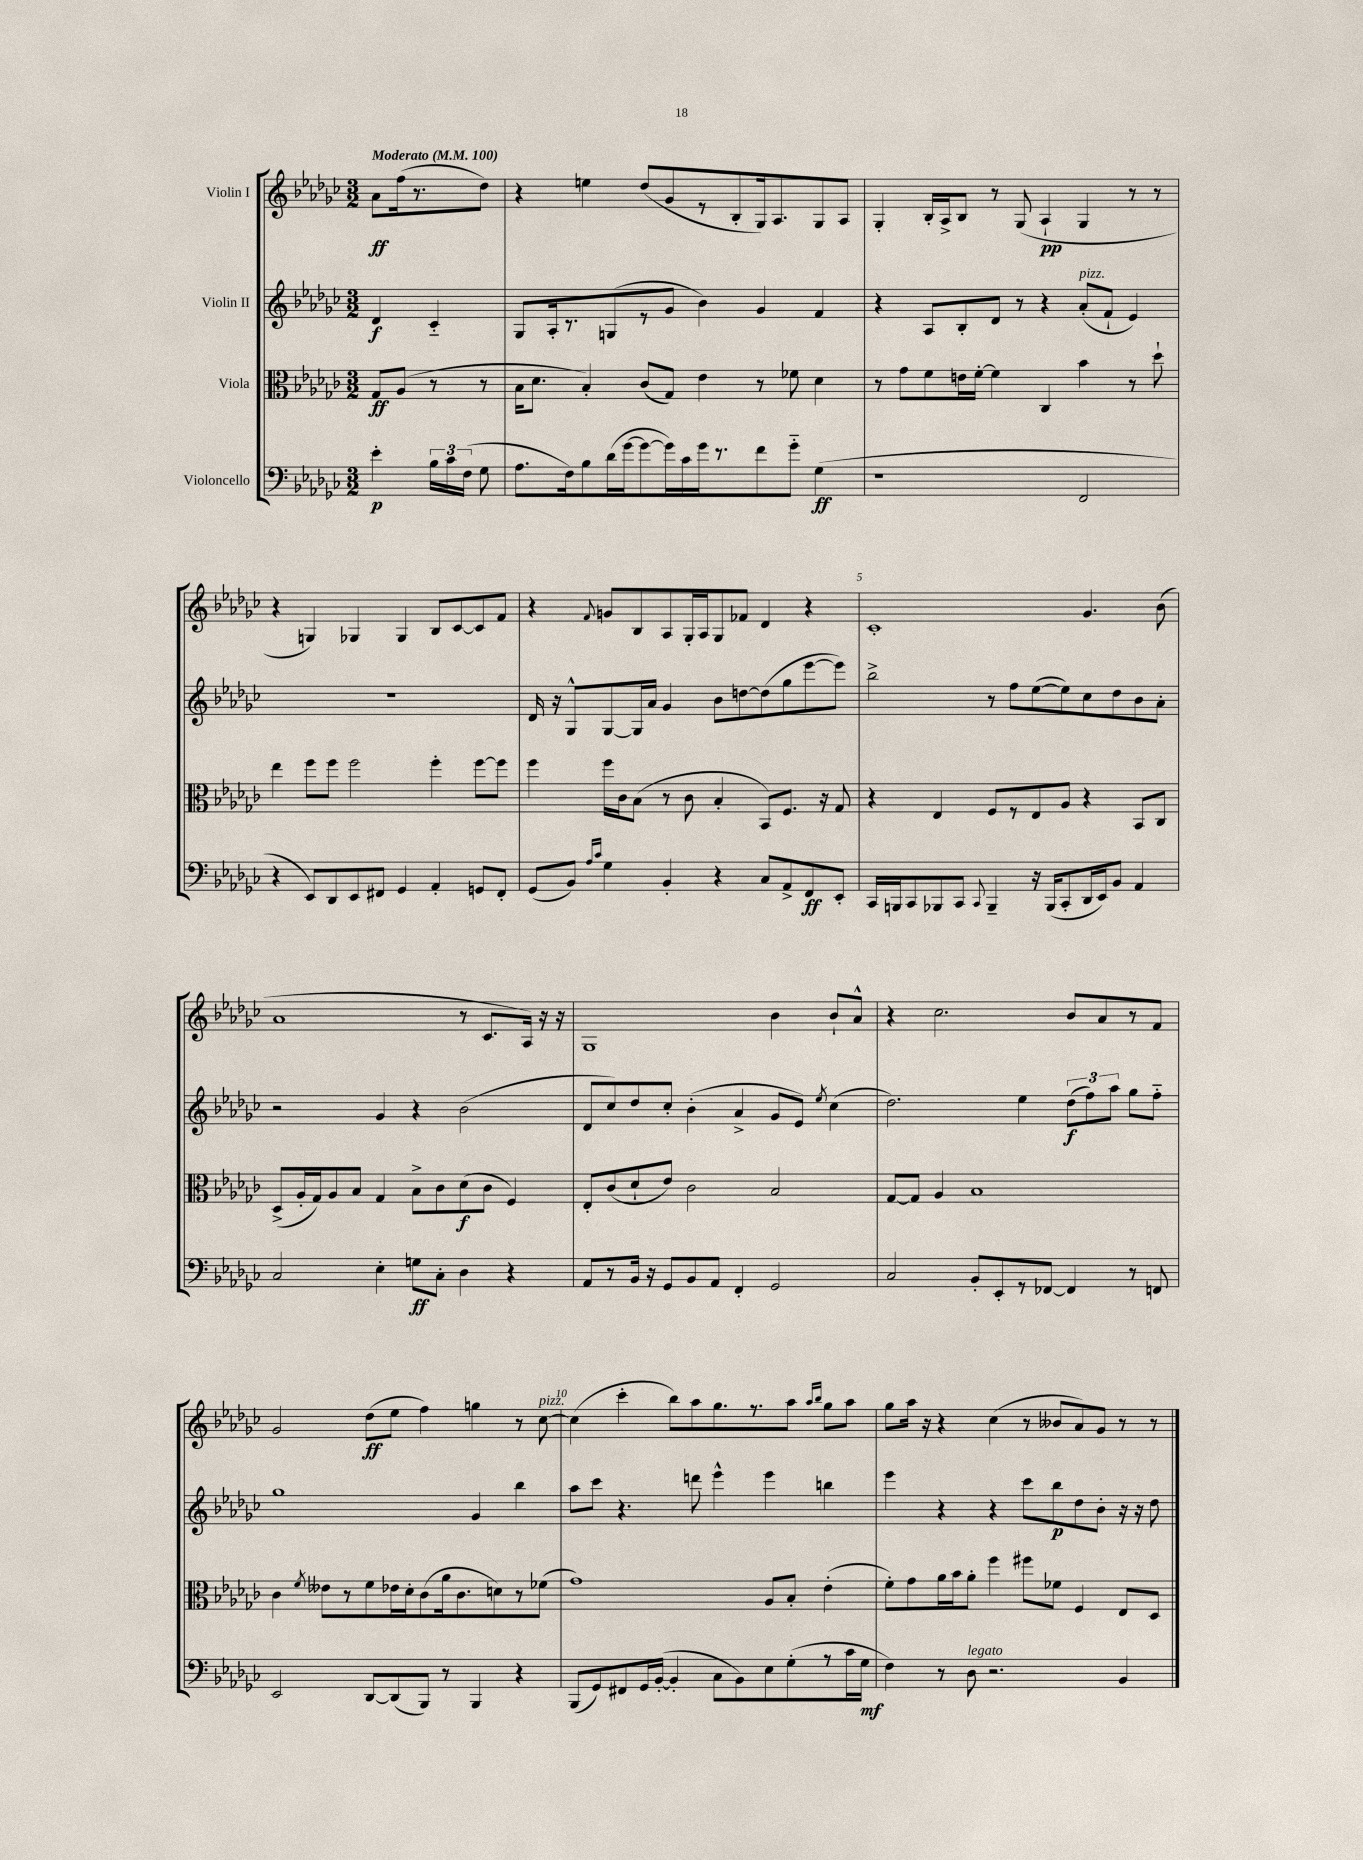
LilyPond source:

<<
\new StaffGroup <<
\new Staff = "s0" \with { instrumentName = "Violin I" } {
    \clef treble \key ges \major \numericTimeSignature \time 3/2 \partial 2 \tempo "Moderato" 4 = 100
    \autoBeamOff aes'8[\ff f''16( r8. des''8]) |
    r4 e''4 des''8[( ges'8 r8 bes8-. ges16) aes8. ges8 aes8] |
    ges4-. bes16[-. aes16-> bes8] r8 ges8( aes4-!\pp ges4 r8 r8 |
    r4 g4) ges4 ges4 bes8[ ces'8~ ces'8 f'8] |
    r4 \appoggiatura { f'8 } g'8[ bes8 aes8 ges16-. aes16 ges8 fes'8] des'4 r4 |
    ces'1-. ges'4. bes'8( |
    aes'1 r8 ces'8.[ aes16]) r16 r16 |
    ges1 bes'4 bes'8[-! aes'8]-^ |
    r4 ces''2. bes'8[ aes'8 r8 f'8] |
    ges'2 des''8[\ff( ees''8] f''4) g''4 r8 ces''8~^\markup { \italic "pizz." } |
    ces''4( ces'''4-. bes''8[) aes''8 ges''8. r8. aes''8] \grace { aes''16[ bes''16] } ges''8[ aes''8] |
    ges''8[ aes''16] r16 r4 ces''4( r8 beses'8[ aes'8) ges'8] r8 r8 \bar "|." |
}
\new Staff = "s1" \with { instrumentName = "Violin II" } {
    \clef treble \key ges \major \numericTimeSignature \time 3/2 \partial 2
    \autoBeamOff des'4\f ces'4-_ |
    ges8[ aes16-. r8. g8( r8 ges'8] bes'4) ges'4 f'4 |
    r4 aes8[ bes8-. des'8] r8 r4 aes'8[-.^\markup { \italic "pizz." }( f'8]-! ees'4) |
    R1. |
    des'16 r16 ges8[-^ ges8~ ges16 aes'16] ges'4 bes'8[ d''8~ d''8( ges''8 ees'''8~ ees'''8]) |
    bes''2-> r8 f''8[ ees''8~( ees''8) ces''8 des''8 bes'8 aes'8]-. |
    r2 ges'4 r4 bes'2( |
    des'8[ ces''8) des''8 ces''8]-. bes'4-.( aes'4-> ges'8[ ees'8]) \acciaccatura { ees''8 } ces''4( |
    des''2.) ees''4 \tuplet 3/2 { des''8[\f( f''8) aes''8] } ges''8[ f''8]-_ |
    ges''1 ges'4 bes''4 |
    aes''8[ ces'''8] r4. d'''8 ees'''4-^ ees'''4 b''4 |
    ees'''4 r4 r4 ces'''8[ bes''8\p des''8 bes'8]-. r16 r16 des''8 \bar "|." |
}
\new Staff = "s2" \with { instrumentName = "Viola" } {
    \clef alto \key ges \major \numericTimeSignature \time 3/2 \partial 2
    \autoBeamOff ges8[\ff aes8]( r8 r8 |
    bes16[ des'8.] bes4-.) ces'8[( ges8]) ees'4 r8 fes'8 des'4 |
    r8 ges'8[ f'8 e'16 f'16]~-. f'4 ces4 bes'4 r8 des''8-! |
    ees''4 f''8[ f''8] f''2 f''4-. f''8[~ f''8] |
    f''4 f''16[ ces'16 bes8]( r8 ces'8 bes4-. bes,8[) f8.] r16 ges8 |
    r4 ees4 f8[ r8 ees8 aes8] r4 bes,8[ ces8] |
    des8[->( aes16-. ges16) aes8 bes8] ges4 bes8[-> ces'8 des'8\f( ces'8] f4) |
    ees8[-. ces'8( des'8-! ees'8]) ces'2 bes2 |
    ges8[~ ges8] aes4 bes1 |
    ces'4 \acciaccatura { f'8 } eeses'8[ r8 f'8 ees'16 des'16-. ces'8( aes'16 ces'8. d'8) r8 fes'8]( |
    ges'1) aes8[ bes8]-. ees'4-.( |
    f'8[-.) ges'8 aes'16 bes'16 aes'8]-. f''4 fis''8[ fes'8] f4 ees8[ des8] \bar "|." |
}
\new Staff = "s3" \with { instrumentName = "Violoncello" } {
    \clef bass \key ges \major \numericTimeSignature \time 3/2 \partial 2
    \autoBeamOff ees'4-.\p \tuplet 3/2 { bes16[ ces'16 f16]( } ges8 |
    aes8.[ f16) bes8 des'16( ges'16~ ges'8~ ges'16) ces'16 ges'16 r8. f'8 ges'8]-_ ges4\ff( |
    r1 f,2 |
    r4 ees,8[) des,8 ees,8 fis,8] ges,4 aes,4-. g,8[ fis,8]-. |
    ges,8[( bes,8]) \grace { aes16[ ces'16] } ges4 bes,4-. r4 ces8[ aes,8-> f,8\ff ees,8]-. |
    ces,16[ b,,16 ces,8 bes,,8 ces,8] \appoggiatura { ces,8 } bes,,4-- r16 bes,,16[( ces,8-. des,16 ees,16) bes,8] aes,4 |
    ces2 ees4-. g8[\ff ces8]-. des4 r4 |
    aes,8[ r8 bes,16] r16 ges,8[ bes,8 aes,8] f,4-. ges,2 |
    ces2 bes,8[-. ees,8-. r8 fes,8]~ fes,4 r8 f,8 |
    ees,2 des,8[~ des,8( bes,,8]) r8 bes,,4 r4 |
    bes,,8[( ges,8) fis,8 ges,16 bes,16]~-.( bes,4-. ces8[ bes,8) ees8 ges8-.( r8 ces'16 ges16]\mf |
    f4) r8 des8^\markup { \italic "legato" } r2. bes,4 \bar "|." |
}
>>
>>
\layout { \context { \Score \override BarNumber.break-visibility = ##(#f #t #t) barNumberVisibility = #(every-nth-bar-number-visible 5) } }
